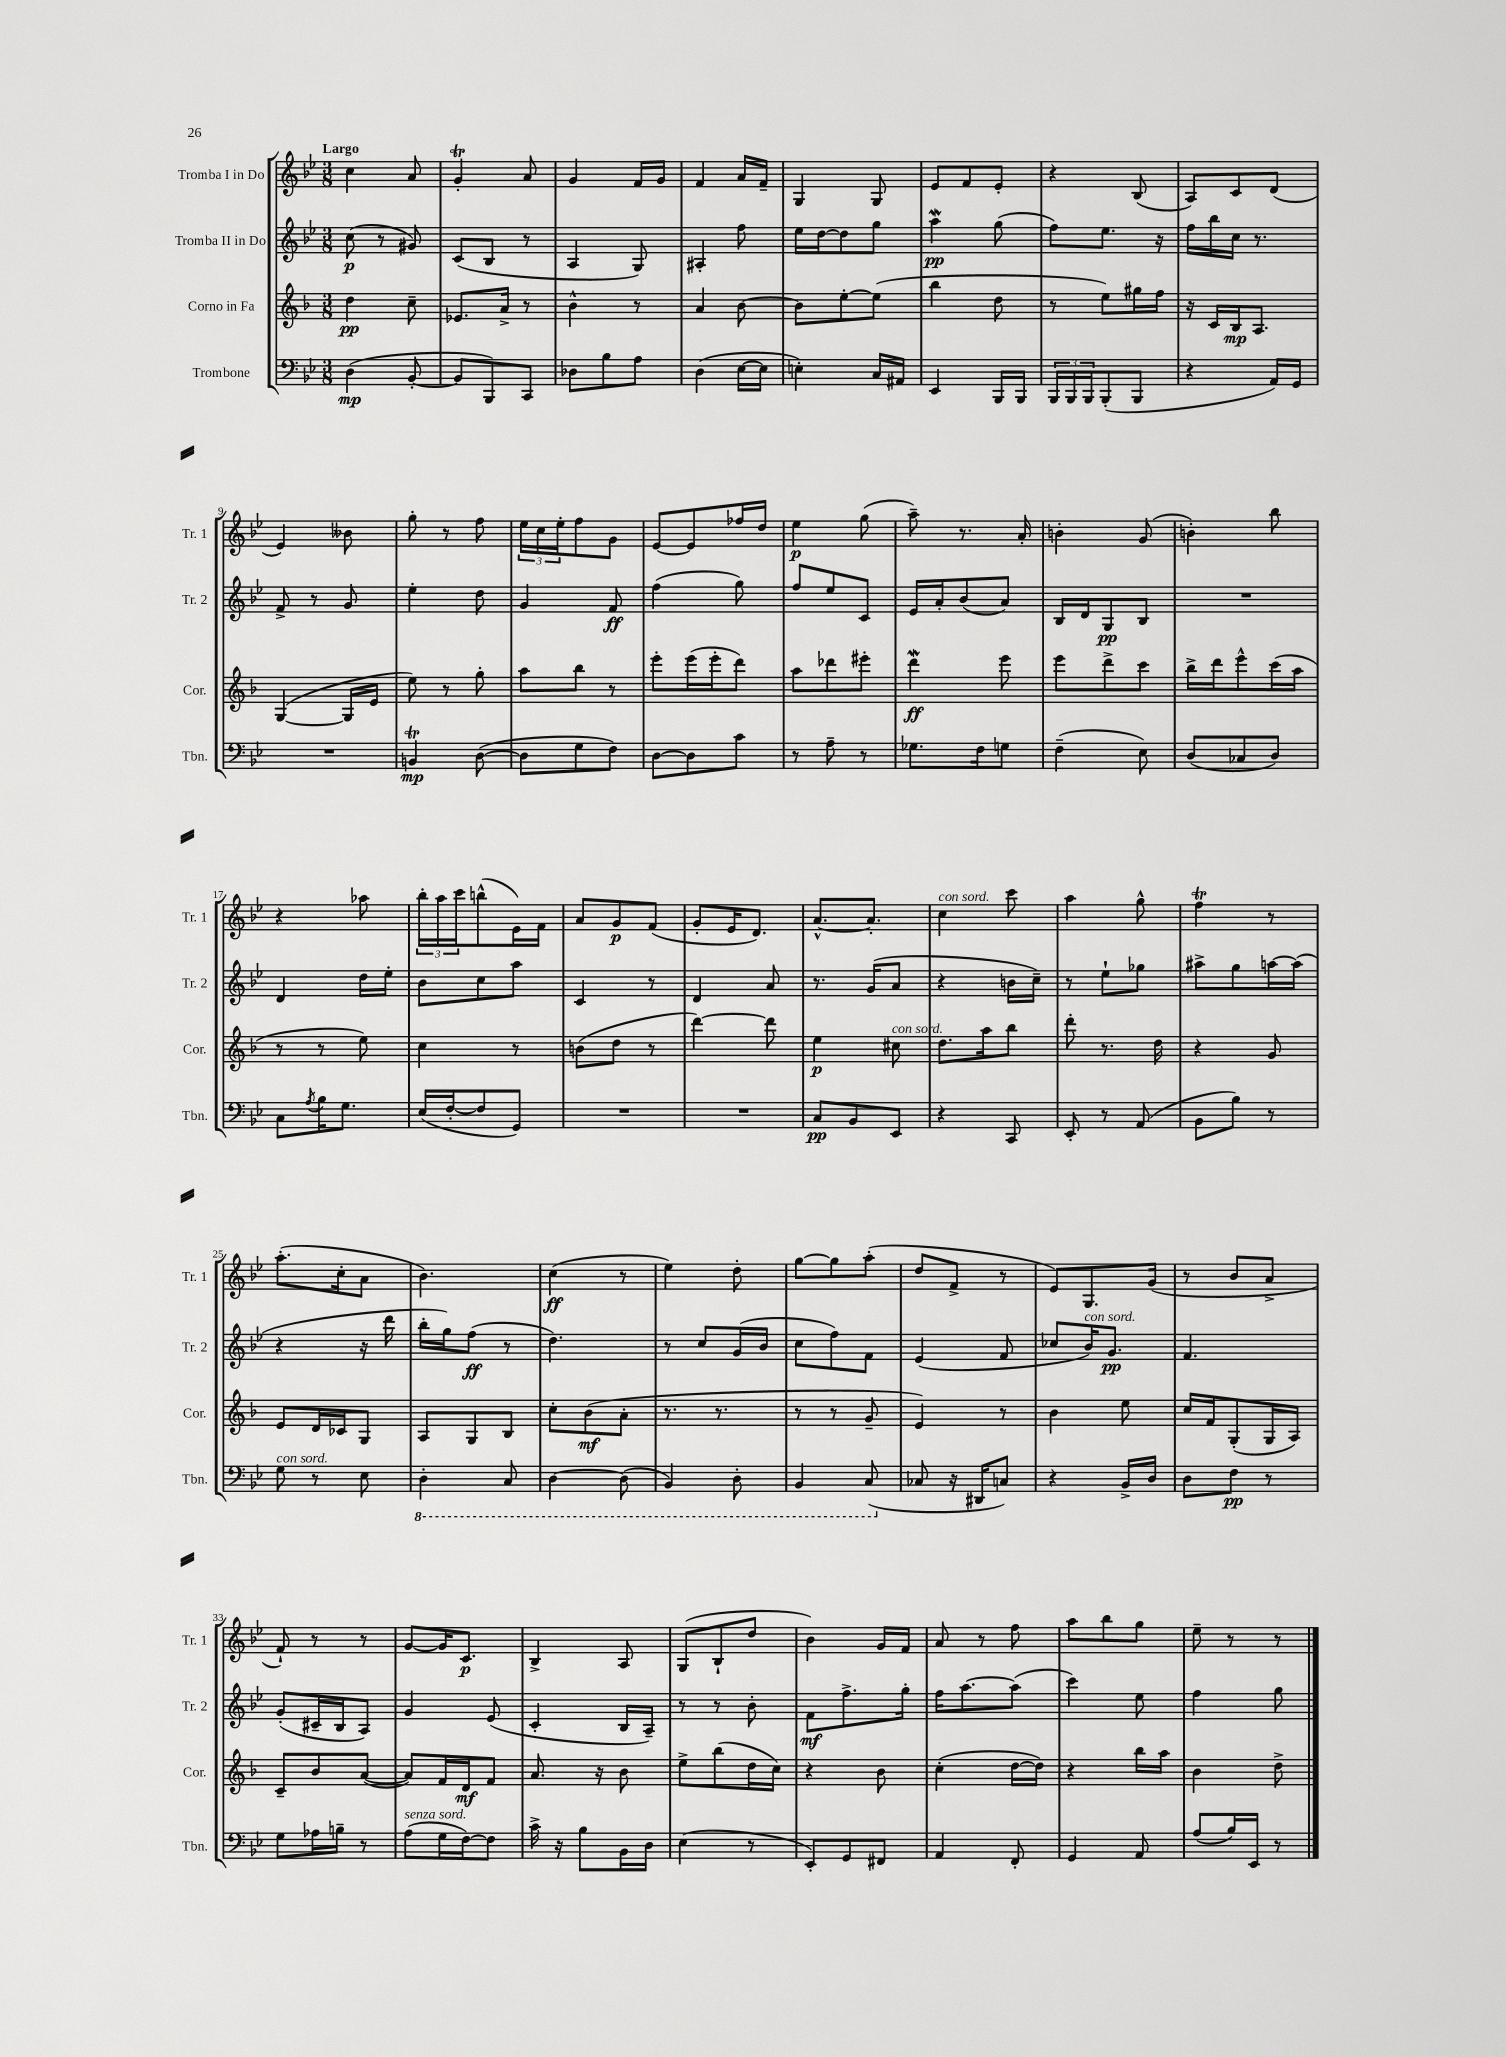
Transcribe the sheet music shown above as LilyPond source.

<<
\new StaffGroup <<
\new Staff = "s0" \with { instrumentName = "Tromba I in Do" shortInstrumentName = "Tr. 1" } {
    \clef treble \key bes \major \numericTimeSignature \time 3/8 \tempo "Largo"
    c''4 a'8 |
    g'4-.\trill a'8 |
    g'4 f'16 g'16 |
    f'4 a'16 f'16-- |
    g4 g8 |
    ees'8 f'8 ees'8-. |
    r4 bes8( |
    a8) c'8 d'8( |
    ees'4) beses'8 |
    g''8-. r8 f''8 |
    \tuplet 3/2 { ees''16 c''16 ees''16-. } f''8 g'8 |
    ees'8~ ees'8 fes''16 d''16 |
    ees''4\p g''8( |
    a''8--) r8. a'16-. |
    b'4-. g'8( |
    b'4-.) bes''8 |
    r4 aes''8 |
    \tuplet 3/2 { bes''16-. a''16 c'''16 } b''8-^( ees'16) f'16 |
    a'8 g'8\p f'8( |
    g'8-. ees'16 d'8.) |
    a'8.~-^ a'8.-. |
    c''4^\markup { \italic "con sord." } c'''8 |
    a''4 g''8-^ |
    f''4\trill r8 |
    a''8.-.( c''16-. a'8 |
    bes'4.) |
    c''4\ff( r8 |
    ees''4) d''8-. |
    g''8~ g''8 a''8-.( |
    d''8 f'8-> r8 |
    ees'8) g8. g'16( |
    r8 bes'8 a'8-> |
    f'8-!) r8 r8 |
    g'8~ g'16 c'8.\p |
    bes4-> a8 |
    g8( bes8-! d''8 |
    bes'4) g'16 f'16 |
    a'8 r8 f''8 |
    a''8 bes''8 g''8 |
    ees''8-- r8 r8 \bar "|." |
}
\new Staff = "s1" \with { instrumentName = "Tromba II in Do" shortInstrumentName = "Tr. 2" } {
    \clef treble \key bes \major \numericTimeSignature \time 3/8
    c''8\p( r8 gis'8) |
    c'8( bes8 r8 |
    a4 g8) |
    ais4-. f''8 |
    ees''16 d''16~ d''8 g''8 |
    a''4\mordent\pp g''8( |
    f''8) ees''8. r16 |
    f''16 bes''16 c''16 r8. |
    f'8-> r8 g'8 |
    ees''4-. d''8 |
    g'4 f'8\ff |
    f''4( g''8) |
    f''8 ees''8 c'8 |
    ees'16 a'16-. bes'8( a'8) |
    bes16 d'16 g8\pp bes8 |
    R4. |
    d'4 d''16 ees''16-. |
    bes'8 c''8 a''8 |
    c'4 r8 |
    d'4 a'8 |
    r8. g'16( a'8 |
    r4 b'16 c''16--) |
    r8 ees''8-! ges''8 |
    ais''8-> g''8 a''16~ a''16( |
    r4 r16 d'''16 |
    bes''16-. g''16) f''8\ff( r8 |
    d''4.) |
    r8 c''8 g'16( bes'16 |
    c''8 f''8) f'8 |
    ees'4( f'8 |
    ces''8 bes'16^\markup { \italic "con sord." }) g'8.\pp |
    f'4. |
    g'8-.( cis'16-- bes16 a8) |
    g'4 ees'8( |
    c'4-. bes16 a16--) |
    r8 r8 bes'8-. |
    f'8\mf f''8.-> g''16-. |
    f''16 a''8.~ a''8( |
    c'''4) ees''8 |
    f''4 g''8 \bar "|." |
}
\new Staff = "s2" \with { instrumentName = "Corno in Fa" shortInstrumentName = "Cor." } {
    \clef treble \key f \major \numericTimeSignature \time 3/8
    d''4\pp c''8-- |
    ees'8. a'16-> r8 |
    bes'4-^ r8 |
    a'4 bes'8~ |
    bes'8 e''8~-. e''8( |
    bes''4 d''8 |
    r8 e''8) gis''16 f''16 |
    r16 c'16 bes16\mp a8. |
    g4~( g16 e'16 |
    e''8) r8 g''8-. |
    a''8 bes''8 r8 |
    e'''8-. e'''16( e'''16-. d'''8) |
    a''8 des'''8 eis'''8-. |
    d'''4\mordent\ff e'''8 |
    e'''8 d'''8-> c'''8 |
    bes''16-> d'''16 e'''8-^ c'''16( a''16 |
    r8 r8 e''8) |
    c''4 r8 |
    b'8( d''8 r8 |
    d'''4~) d'''8 |
    e''4\p cis''8^\markup { \italic "con sord." } |
    d''8. a''16 bes''8 |
    d'''8-. r8. d''16 |
    r4 g'8 |
    e'8 d'16 ces'16 g8 |
    a8 g8 bes8 |
    c''8-. bes'8\mf( a'8-. |
    r8. r8. |
    r8 r8 g'8-- |
    e'4) r8 |
    bes'4 e''8 |
    c''16 f'16 g8-.( g16 a16) |
    c'8-- bes'8 a'8~( |
    a'8) f'16 d'16\mf f'8 |
    a'8. r16 bes'8 |
    e''8-> bes''8( d''16 c''16) |
    r4 bes'8 |
    c''4-.( d''16~ d''16) |
    r4 bes''16 a''16 |
    bes'4 d''8-> \bar "|." |
}
\new Staff = "s3" \with { instrumentName = "Trombone" shortInstrumentName = "Tbn." } {
    \clef bass \key bes \major \numericTimeSignature \time 3/8
    d4\mp( bes,8~-. |
    bes,8 bes,,8) c,8 |
    des8 bes8 a8 |
    d4( ees16~ ees16 |
    e4-.) c16 ais,16 |
    ees,4 bes,,16 bes,,16 |
    \tuplet 3/2 { bes,,16 bes,,16 bes,,16 } bes,,8-.( bes,,8 |
    r4 a,16) g,16 |
    R4. |
    b,4\trill\mp d8~( |
    d8 g8 f8) |
    d8~ d8 c'8 |
    r8 a8-- r8 |
    ges8. f16 g8 |
    f4--( ees8) |
    d8( ces8 d8) |
    c8 \acciaccatura { a8 } bes16 g8. |
    ees16( f16~-. f8 g,8) |
    R4. |
    R4. |
    c8\pp bes,8 ees,8 |
    r4 c,8 |
    ees,8-. r8 a,8( |
    bes,8 bes8) r8 |
    g8^\markup { \italic "con sord." } r8 ees8 |
    \ottava #-1 d,4-. c,8 |
    d,4~ d,8( |
    bes,,4) d,8-. |
    bes,,4 c,8( \ottava #0 |
    ces8 r16 dis,16 c8) |
    r4 bes,16-> d16 |
    d8 f8\pp r8 |
    g8 aes16 b16-- r8 |
    a8^\markup { \italic "senza sord." }( g16 f16~) f8 |
    c'16-> r16 bes8 bes,16 d16 |
    ees4( r8 |
    ees,8-.) g,8 fis,8 |
    a,4 f,8-. |
    g,4 a,8 |
    a8( bes16) ees,16 r8 \bar "|." |
}
>>
>>
